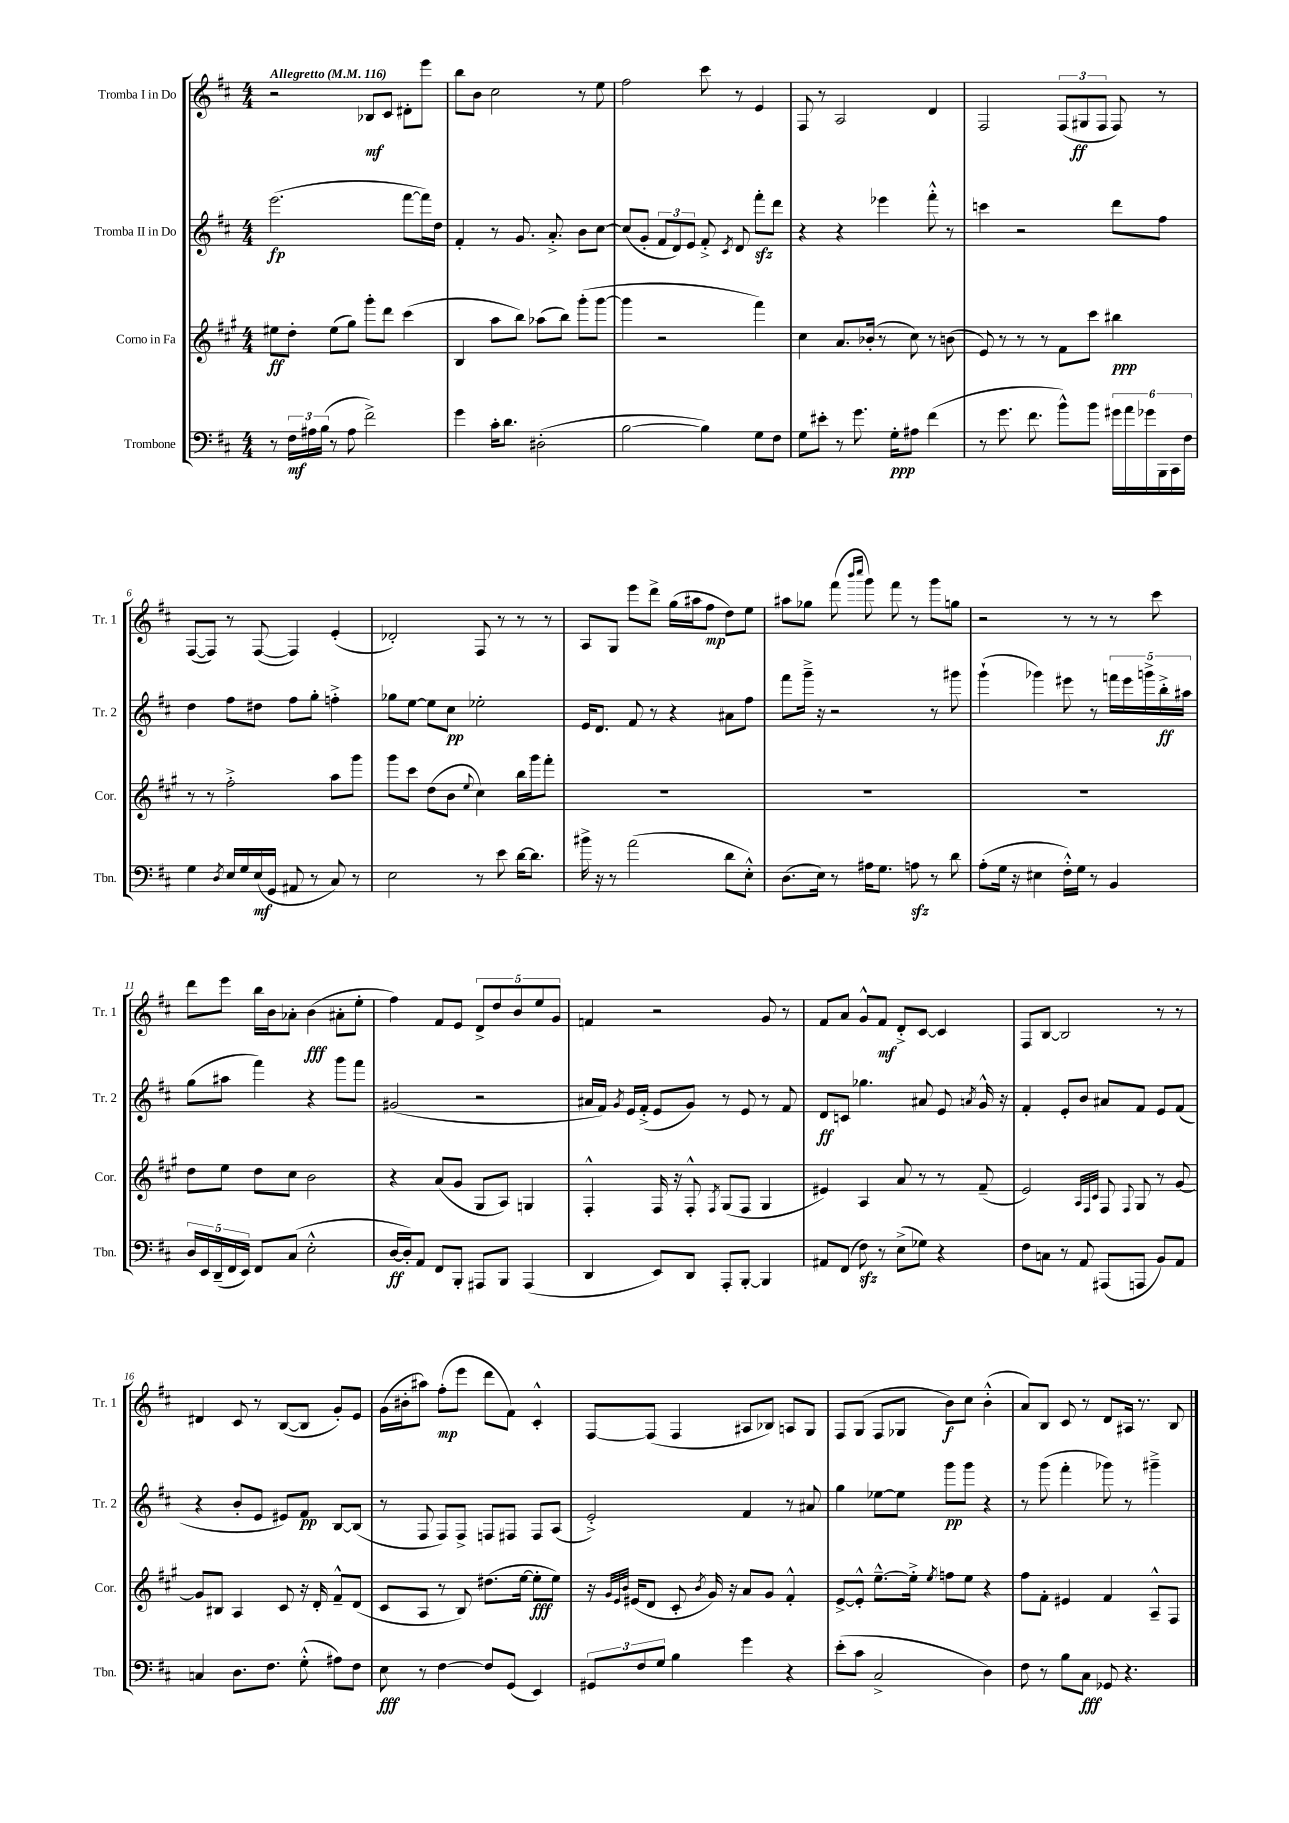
<<
\new StaffGroup <<
\new Staff = "s0" \with { instrumentName = "Tromba I in Do" shortInstrumentName = "Tr. 1" } {
    \clef treble \key d \major \numericTimeSignature \time 4/4 \tempo "Allegretto" 4 = 116
    \autoBeamOff r2 bes8[\mf cis'8] dis'8[-. e'''8] |
    b''8[ b'8] cis''2 r8 e''8 |
    fis''2 cis'''8 r8 e'4 |
    fis8 r8 a2 d'4 |
    fis2 \tuplet 3/2 { fis8[( gis8\ff fis8] } fis8) r8 |
    fis8[~( fis8]) r8 fis8~( fis4) e'4-.( |
    des'2-.) fis8 r8 r8 r8 |
    a8[ g8] e'''8[ d'''8]-> g''16[( ais''16 fis''8]\mp d''8[) e''8] |
    ais''8[ ges''8] fis'''8( \grace { b'''16[ cis''''16] } g'''8) fis'''8 r8 g'''8[ g''8] |
    r2 r8 r8 r8 cis'''8 |
    d'''8[ e'''8] b''16[ b'16 aes'8]-. b'4\fff( ais'8[-. e''8]-. |
    fis''4) fis'8[ e'8] \tuplet 5/4 { d'8[-> d''8 b'8 e''8 g'8] } |
    f'4 r2 g'8 r8 |
    fis'8[ a'8] g'8[-^ fis'8]\mf d'8[-.-> cis'8]~ cis'4 |
    fis8[ b8]~ b2 r8 r8 |
    dis'4 cis'8 r8 b8[~( b8] g'8[-.) e'8] |
    g'16[( bis'16-. ais''8]) fis''8[-.\mp( e'''8] d'''8[ fis'8]) cis'4-.-^ |
    fis8[~ fis8]( fis4 ais8[ bes8]) a8[ g8] |
    fis8[ g8]( fis8[ ges8] b'8[\f) cis''8] b'4-.-^( |
    a'8[) b8] cis'8 r8 d'8[ ais16] r8. b8 \bar "|." |
}
\new Staff = "s1" \with { instrumentName = "Tromba II in Do" shortInstrumentName = "Tr. 2" } {
    \clef treble \key d \major \numericTimeSignature \time 4/4
    \autoBeamOff e'''2.\fp( fis'''8[~ fis'''16) d''16] |
    fis'4-. r8 g'8. a'8.-.-> b'8[ cis''8]~ |
    cis''8[( g'8]-. \tuplet 3/2 { fis'8[ d'8) e'8] } fis'8-.-> \acciaccatura { cis'8 } d'8 fis'''8[-.\sfz d'''8] |
    r4 r4 ees'''4 fis'''8-.-^ r8 |
    c'''4 r2 d'''8[ fis''8] |
    d''4 fis''8[ dis''8] fis''8[ g''8]-. f''4-.-> |
    ges''8[ e''8]~ e''8[ cis''8]\pp ees''2-. |
    e'16[ d'8.] fis'8 r8 r4 ais'8[ fis''8] |
    fis'''8[ g'''16]---> r16 r2 r8 gis'''8 |
    g'''4-!( ges'''4) eis'''8 r8 \tuplet 5/4 { f'''16[ eis'''16 g'''16-> b''16-.->\ff ais''16] } |
    g''8[( ais''8] fis'''4) r4 g'''8[ fis'''8] |
    gis'2( r2 |
    ais'16[ fis'16]) \acciaccatura { g'8 } e'16[ fis'16]-.->( e'8[ g'8]) r8 e'8 r8 fis'8 |
    d'8[\ff c'8] ges''4. ais'8 e'8 \acciaccatura { a'8 } g'16-^ r16 |
    fis'4-. e'8[-. b'8] ais'8[ fis'8] e'8[ fis'8]( |
    r4 b'8[-. e'8] eis'8[) fis'8]\pp b8[~ b8]( |
    r8 fis8 fis8[) fis8]-> f8[ fis8] fis8[ a8]( |
    e'2-.->) fis'4 r8 ais'8 |
    g''4 ees''8[~ ees''8] g'''8[\pp g'''8] r4 |
    r8 g'''8( fis'''4-. ges'''8) r8 gis'''4---> \bar "|." |
}
\new Staff = "s2" \with { instrumentName = "Corno in Fa" shortInstrumentName = "Cor." } {
    \clef treble \key a \major \numericTimeSignature \time 4/4
    \autoBeamOff eis''8[\ff d''8]-. eis''8[( gis''8]) gis'''8[-. d'''8] cis'''4( |
    b4 a''8[ b''8]) aes''8[( b''8]) gis'''8[-.( gis'''8]~ |
    gis'''4 r2 fis'''4) |
    cis''4 a'8.[ bes'16]-.( r8 cis''8) r8 b'8( |
    e'8) r8 r8 r8 fis'8[ cis'''8] bis''4\ppp |
    r8 r8 fis''2-.-> a''8[ gis'''8] |
    gis'''8[ cis'''8] d''8[( b'8] \appoggiatura { e''8 } cis''4) b''16[ gis'''16 fis'''8]-. |
    R1 |
    R1 |
    R1 |
    d''8[ e''8] d''8[ cis''8] b'2 |
    r4 a'8[( gis'8] gis8[ a8]) g4 |
    fis4-.-^ fis16 r16 fis8-.-^ \acciaccatura { fis8 } gis8[( fis8] gis4 |
    eis'4) a4 a'8 r8 r8 fis'8--( |
    e'2) \grace { a32[ fis32 cis'32] } fis8 \appoggiatura { fis8 } gis8 r8 gis'8~ |
    gis'8[ bis8] a4 cis'8 r16 d'16-. fis'8[---^ d'8]( |
    cis'8[ a8] r8 b8) dis''8.[( e''16]~ e''8[-.\fff e''8]) |
    r16 \grace { gis'32[ e'32 b'32] } eis'16[( d'8] cis'8-. \acciaccatura { b'8 } gis'16) r16 a'8[ gis'8] fis'4-.-^ |
    e'8[~-> e'8]-.-^ e''8.[~---^ e''16]-.-> \acciaccatura { e''8 } f''8[ e''8] r4 |
    fis''8[ fis'8]-. eis'4 fis'4 a8[---^ fis8] \bar "|." |
}
\new Staff = "s3" \with { instrumentName = "Trombone" shortInstrumentName = "Tbn." } {
    \clef bass \key d \major \numericTimeSignature \time 4/4
    \autoBeamOff r8 \tuplet 3/2 { fis16[\mf ais16 b16]( } r8 ais8 fis'2->) |
    g'4 cis'16[-. d'8.] dis2-.( |
    b2~ b4) g8[ fis8] |
    g8[ eis'8]-. r8 g'8. g16[-.\ppp ais8] fis'4( |
    r8 g'8. fis'8. b'8[-^) b'8] \tuplet 6/4 { gis'16[ a'16 ges'16 b,,16 cis,16 fis16] } |
    g4 \acciaccatura { d8 } e16[ g16 e16\mf( g,16] ais,8 r8 cis8) r8 |
    e2 r8 e'8 d'16[~ d'8.] |
    bis'16-> r16 r8 a'2( d'8[ e8]-.-^) |
    d8.[( e16]) r8 ais16[ g8.] a8\sfz r8 d'8 |
    a8[-.( g16] r16 eis4 fis16[-.-^) g16] r8 b,4 |
    \tuplet 5/4 { d16[ e,16 d,16--( fis,16 e,16]) } fis,8[ cis8]( e2-.-^ |
    d16[~\ff d16-.) a,8] fis,8[ b,,8]-. ais,,8[ b,,8] ais,,4( |
    d,4 e,8[) d,8] a,,8[-. b,,8]~-. b,,4 |
    ais,8[ fis,8]( fis8\sfz) r8 e8[->( ges8]) r4 |
    fis8[ c8] r8 a,8 ais,,8[( a,,8] b,8[) a,8] |
    c4 d8.[ fis8.] g8-.-^( ais8[) fis8] |
    e8\fff r8 fis4~ fis8[ g,8]( e,4) |
    \tuplet 3/2 { gis,8[ fis8 g8] } b4 g'4 r4 |
    e'8[-.( cis'8] cis2-> d4) |
    fis8 r8 b8[ cis8]\fff ges,8 r4. \bar "|." |
}
>>
>>
